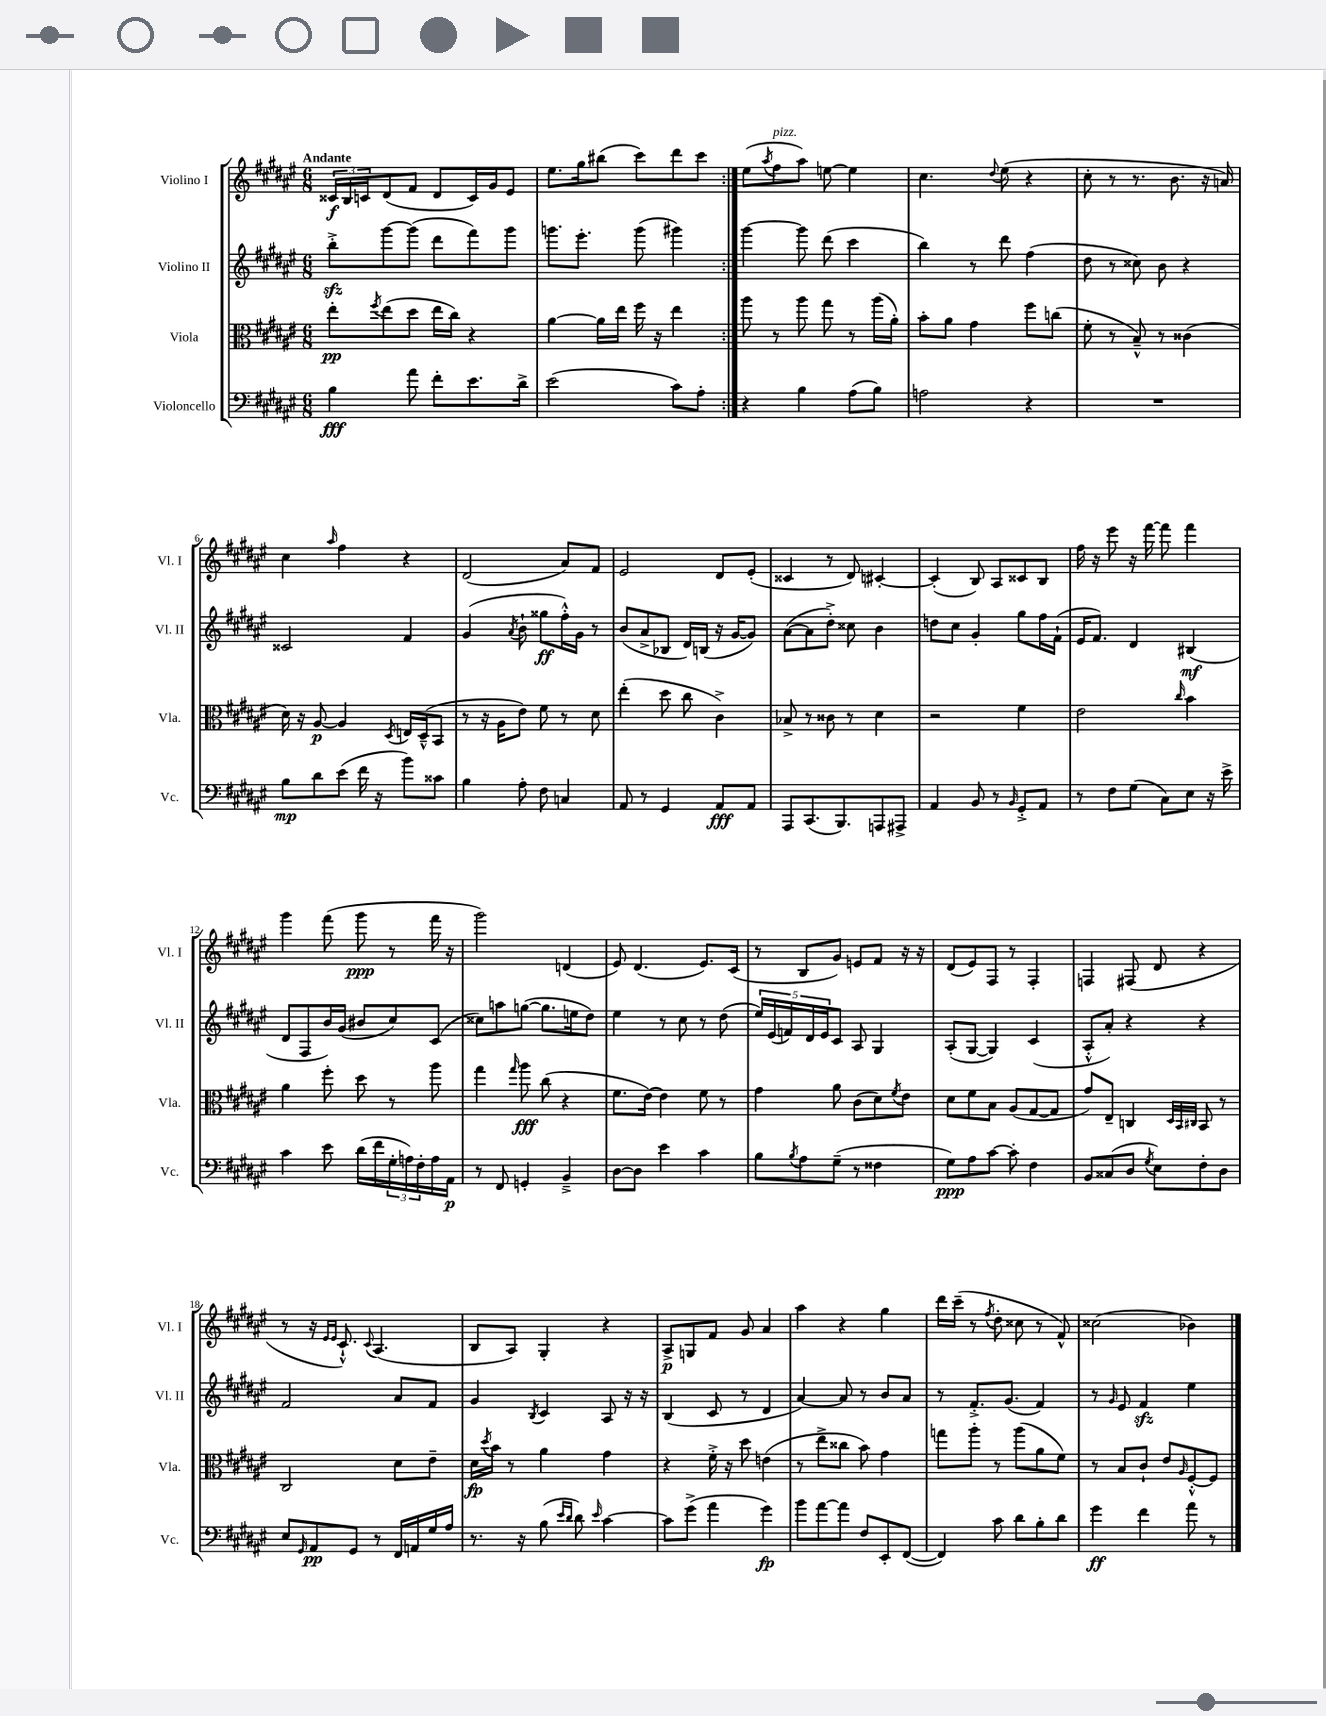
<<
\new StaffGroup <<
\new Staff = "s0" \with { instrumentName = "Violino I" shortInstrumentName = "Vl. I" } {
    \clef treble \key fis \major \numericTimeSignature \time 6/8 \tempo "Andante"
    \repeat volta 2 { \tuplet 3/2 { cisis'16\f b16 c'16 } dis'8( fis'8 dis'8 c'16) gis'16 eis'8 |
    eis''8. gis''16 bis''8( cis'''8) dis'''8 cis'''8 | }
    eis''8( \acciaccatura { ais''8 } fis''8^\markup { \italic "pizz." } ais''8) e''8~ e''4 |
    cis''4. \appoggiatura { dis''8 } eis''8( r4 |
    cis''8-. r8 r8. b'8. r16 a'16) |
    cis''4 \grace { ais''16 } fis''4 r4 |
    dis'2( ais'8) fis'8 |
    eis'2 dis'8 eis'8-.( |
    cisis'4 r8 dis'8) cis'4~-. |
    cis'4-.( b8) ais8 cisis'8 b8 |
    fis''16 r16 eis'''8 r16 fis'''16~ fis'''8 fis'''4 |
    gis'''4 fis'''8( gis'''8\ppp r8 fis'''16 r16 |
    gis'''2) d'4( |
    eis'8) dis'4.( eis'8.) cis'16( |
    r8 b8 gis'8) e'8 fis'8 r16 r16 |
    dis'8( eis'8) fis8 r8 fis4-. |
    f4 fis8( dis'8 r4 |
    r8 r16 \grace { eis'16 eis'16 } cis'8.-!-^) \appoggiatura { cis'8 } ais4.( |
    b8 ais8) gis4-. r4 |
    ais8->\p g8 fis'8 gis'8 ais'4 |
    ais''4 r4 gis''4 |
    dis'''16 cis'''16--( r8 \acciaccatura { fis''8 } dis''8-. cisis''8 r8 fis'8-^) |
    cisis''2( bes'4) \bar "|." |
}
\new Staff = "s1" \with { instrumentName = "Violino II" shortInstrumentName = "Vl. II" } {
    \clef treble \key fis \major \numericTimeSignature \time 6/8
    \repeat volta 2 { b''8-.->\sfz gis'''8~ gis'''8( dis'''8 fis'''8) gis'''8 |
    g'''8. eis'''8.-. g'''8( gis'''4) | }
    gis'''4~ gis'''8 dis'''8( cis'''4 |
    b''4) r8 dis'''8 fis''4( |
    dis''8 r8 cisis''8) b'8 r4 |
    cisis'2 fis'4 |
    gis'4( \acciaccatura { ais'8 } b'8-! gisis''8\ff fis''16-.-^) gis'16 r8 |
    b'8( ais'8-> bes8 dis'16) b16( r16 gis'16~ gis'8) |
    ais'8~( ais'8 dis''8-.->) cisis''8 b'4 |
    d''8 cis''8 gis'4-. gis''8 fis''16 fis'16-!( |
    eis'16 fis'8.) dis'4 bis4\mf( |
    dis'8 fis8 b'16) gis'16( bis'8 cis''8) cis'8( |
    cisis''8) a''8 g''8~( g''8. e''16 dis''8) |
    eis''4 r8 cis''8 r8 dis''8( |
    \tuplet 5/4 { eis''16) eis'16( f'16) dis'16 eis'16 } cis'8 ais8 gis4 |
    ais8-.( gis8~ gis4) cis'4( |
    ais8-.-^ ais'8-.) r4 r4 |
    fis'2 ais'8 fis'8 |
    gis'4 \acciaccatura { b8 } cis'4 ais8 r16 r16 |
    b4( cis'8 r8 dis'4 |
    ais'4~) ais'8 r8 b'8 ais'8 |
    r8 fis'8.-.-> gis'8.( fis'4) |
    r8 \grace { gis'16 } eis'8 fis'4\sfz eis''4 \bar "|." |
}
\new Staff = "s2" \with { instrumentName = "Viola" shortInstrumentName = "Vla." } {
    \clef alto \key fis \major \numericTimeSignature \time 6/8
    \repeat volta 2 { eis''8-.\pp \acciaccatura { fis''8 } eis''8( dis''8 eis''16 cis''16) r4 |
    ais'4~ ais'16 eis''16 fis''16 r16 eis''4 | }
    ais''8 r8 ais''8 gis''8 r8 ais''16( ais'16-.) |
    b'8-. ais'8 gis'4 fis''8 c''8( |
    fis'8-. r8 b8---^) r8 cisis'4( |
    dis'16) r16 ais8~\p ais4 \acciaccatura { dis8 } e16 dis16---^( b,8 |
    r8 r16 ais16 eis'8) fis'8 r8 dis'8 |
    eis''4-.( dis''8 cis''8 cis'4->) |
    bes8-> r8 cisis'8 r8 dis'4 |
    r2 fis'4 |
    eis'2 \grace { cis''16 } b'4 |
    ais'4 fis''8-. dis''8 r8 ais''8 |
    gis''4 \grace { gis''16 } ais''8\fff cis''8( r4 |
    fis'8. eis'16~) eis'4 fis'8 r8 |
    gis'4 ais'8 cis'8( dis'8) \acciaccatura { fis'8 } eis'8 |
    dis'8 fis'8 b8 ais8( gis8~ gis8 |
    gis'8) eis8-- c4 \grace { dis32 b,32 cis32 } b,8 r8 |
    cis2 dis'8 eis'8-- |
    dis'16\fp \acciaccatura { dis''8 } b'16 r8 ais'4 gis'4 |
    r4 fis'16-.-> r16 dis''8 e'4( |
    r8 eis''8-> cisis''8 b'8) gis'4 |
    g''8 ais''8-. r8 ais''8( ais'8 fis'8) |
    r8 b8 cis'8-! eis'8 \grace { ais16 } fis8~-.-^ fis8 \bar "|." |
}
\new Staff = "s3" \with { instrumentName = "Violoncello" shortInstrumentName = "Vc." } {
    \clef bass \key fis \major \numericTimeSignature \time 6/8
    \repeat volta 2 { b4\fff ais'8 fis'8-. eis'8. dis'16-> |
    eis'2( cis'8) ais8-. | }
    r4 b4 ais8( b8) |
    a2 r4 |
    R2. |
    b8\mp dis'8 eis'8( fis'16 r16 b'8) cisis'8 |
    b4 ais8-. fis8 c4 |
    ais,8 r8 gis,4 ais,8\fff ais,8 |
    ais,,8 cis,8.( b,,8.) a,,8 ais,,8-> |
    ais,4 b,8 r8 \grace { b,16 } gis,8-.-> ais,8 |
    r8 fis8 gis8( cis8) eis8 r16 eis'16-> |
    cis'4 eis'8 dis'16( fis'16 \tuplet 3/2 { gis16-. a16) fis16-. } a16 ais,16\p |
    r8 fis,8 g,4-. b,4---> |
    dis8~ dis8 eis'4 cis'4 |
    b8 \acciaccatura { b8 } ais8 gis8--( r8 fisis4 |
    gis8\ppp) ais8 cis'8~ cis'8-. fis4 |
    b,8 cisis8( dis8 \acciaccatura { gis8 } eis8) fis8-. dis8 |
    eis8 \grace { gis,16 } ais,8\pp gis,8 r8 fis,16 a,16 gis16 ais16 |
    r8. r16 b8( \grace { eis'16 dis'16 } dis'8) \grace { eis'16 } cis'4~ |
    cis'8 gis'8->( ais'4 gis'4\fp) |
    b'8 ais'8~ ais'8 fis8 eis,8-. fis,8~( |
    fis,4) cis'8 dis'8 b8-. dis'8 |
    gis'4\ff fis'4 ais'8 r8 \bar "|." |
}
>>
>>
